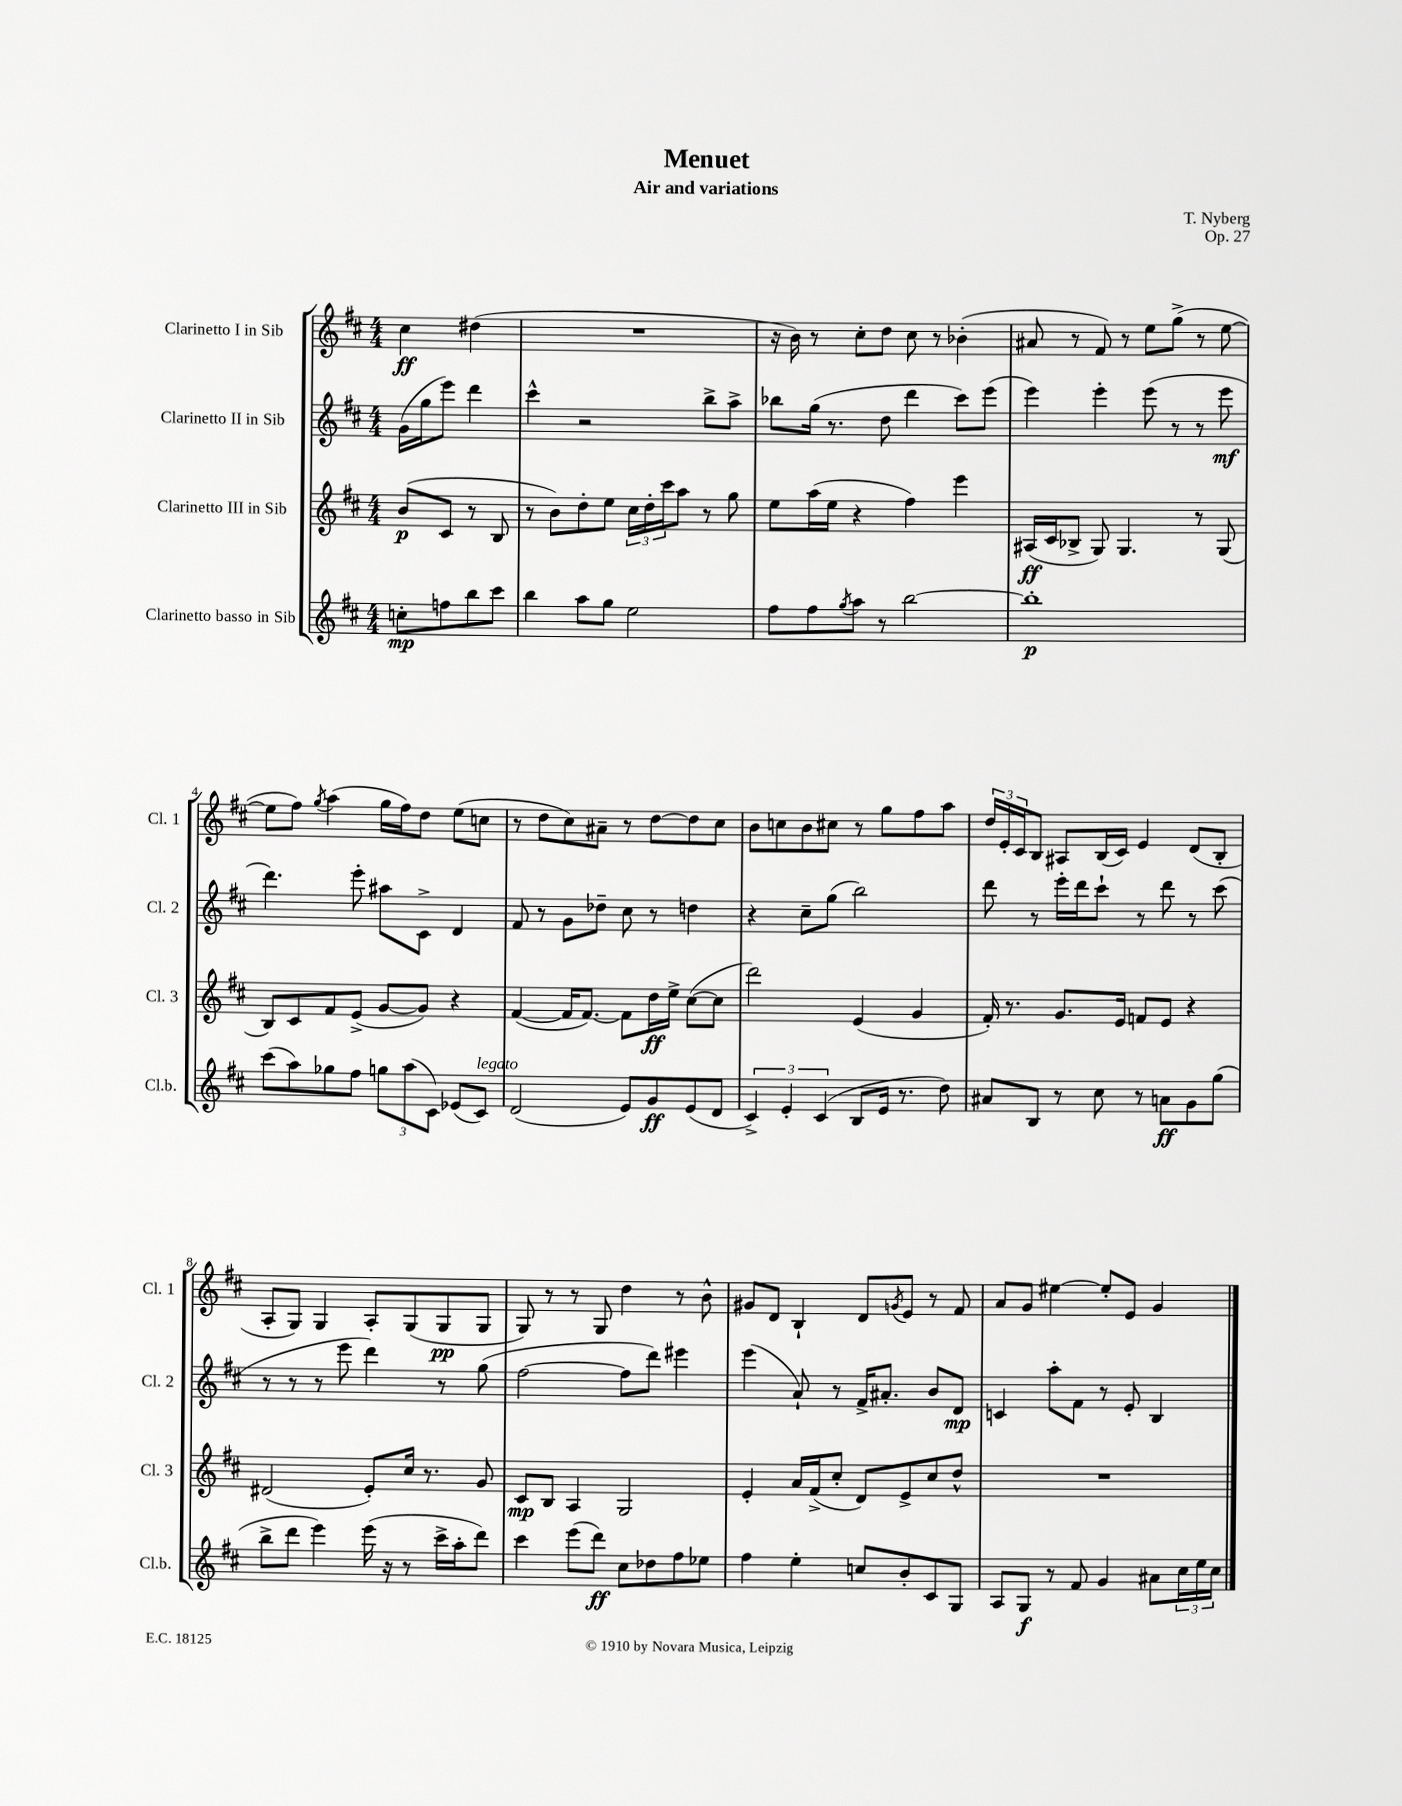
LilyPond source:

\header { title = "Menuet" composer = "T. Nyberg" subtitle = "Air and variations" opus = "Op. 27" }
<<
\new StaffGroup <<
\new Staff = "s0" \with { instrumentName = "Clarinetto I in Sib" shortInstrumentName = "Cl. 1" } {
    \clef treble \key d \major \numericTimeSignature \time 4/4 \partial 2
    cis''4\ff dis''4( |
    R1 |
    r16 b'16) r8 cis''8-. d''8 cis''8 r8 bes'4-.( |
    ais'8 r8 fis'8) r8 e''8 g''8->( r8 e''8~ |
    e''8 fis''8) \acciaccatura { g''8 } a''4( g''16 fis''16) d''8 e''8( c''8 |
    r8 d''8 cis''8) ais'8-- r8 d''8~ d''8 cis''8 |
    b'8 c''8 b'8 cis''8 r8 g''8 fis''8 a''8 |
    \tuplet 3/2 { d''16 e'16-. cis'16 } b8 ais8 b16( cis'16) e'4 d'8( b8-. |
    a8-. g8) g4 a8-. g8( g8\pp g8 |
    g8) r8 r8 g8 d''4 r8 b'8-^ |
    gis'8 d'8 b4-! d'8 \acciaccatura { g'8 } e'8 r8 fis'8 |
    a'8 g'8 eis''4~ eis''8-. e'8 g'4 \bar "|." |
}
\new Staff = "s1" \with { instrumentName = "Clarinetto II in Sib" shortInstrumentName = "Cl. 2" } {
    \clef treble \key d \major \numericTimeSignature \time 4/4 \partial 2
    g'16( g''16 e'''8) d'''4 |
    cis'''4-^ r2 b''8-> a''8-> |
    bes''8 g''16( r8. d''8 d'''4 cis'''8) e'''8( |
    e'''4) e'''4-. e'''8( r8 r8 e'''8\mf |
    d'''4.) e'''8-. ais''8 cis'8-> d'4 |
    fis'8 r8 g'8 des''8-- cis''8 r8 d''4 |
    r4 cis''8-- g''8( b''2) |
    d'''8 r8 e'''16-. d'''16 cis'''8-! r8 d'''8 r8 cis'''8( |
    r8 r8 r8 e'''8 d'''4) r8 g''8( |
    fis''2~ fis''8 d'''8) eis'''4 |
    e'''4( a'8-!) r8 fis'16-> ais'8.-. b'8 d'8\mp |
    c'4 a''8-. fis'8 r8 e'8-. b4 \bar "|." |
}
\new Staff = "s2" \with { instrumentName = "Clarinetto III in Sib" shortInstrumentName = "Cl. 3" } {
    \clef treble \key d \major \numericTimeSignature \time 4/4 \partial 2
    b'8\p( cis'8 r8 b8 |
    r8 b'8) d''8-. e''8 \tuplet 3/2 { cis''16 d''16-. cis'''16 } a''8 r8 g''8 |
    e''8 a''16( e''16 r4 fis''4) e'''4 |
    ais16\ff( cis'16 bes8-> g8) g4. r8 g8( |
    b8) cis'8 fis'8 e'8->( g'8~ g'8) r4 |
    fis'4~( fis'16 fis'8.~) fis'8 d''16\ff e''16-> cis''8~( cis''8 |
    d'''2) e'4( g'4 |
    fis'16-.) r8. g'8. e'16 f'8 e'8 r4 |
    dis'2( e'8-.) cis''16 r8. g'8 |
    cis'8\mp b8 a4 g2 |
    e'4-. a'16 fis'16->( cis''8-. d'8) e'8-> cis''8 d''8-^ |
    R1 \bar "|." |
}
\new Staff = "s3" \with { instrumentName = "Clarinetto basso in Sib" shortInstrumentName = "Cl.b." } {
    \clef treble \key d \major \numericTimeSignature \time 4/4 \partial 2
    c''8-.\mp f''8 b''8 cis'''8 |
    b''4 a''8 g''8 e''2 |
    fis''8 fis''8 \acciaccatura { g''8 } a''8 r8 b''2~ |
    b''1-.\p |
    cis'''8( a''8) ges''8 fis''8 \tuplet 3/2 { g''8 a''8( cis'8) } ees'8( cis'8^\markup { \italic "legato" }) |
    d'2( e'8) g'8\ff e'8( d'8 |
    \tuplet 3/2 { cis'4->) e'4-. cis'4( } b8 e'16 r8. d''8) |
    ais'8 b8 r8 cis''8 r8 a'8\ff g'8 g''8( |
    b''8-> d'''8 e'''4) e'''16( r16 r8 cis'''16-> a''16-. d'''8) |
    cis'''4 e'''8( d'''8\ff) cis''8 des''8 fis''8 ees''8 |
    fis''4 e''4-. c''8 b'8-. cis'8 g8 |
    a8 g8\f r8 fis'8 g'4 ais'8 \tuplet 3/2 { cis''16 e''16 cis''16 } \bar "|." |
}
>>
>>
